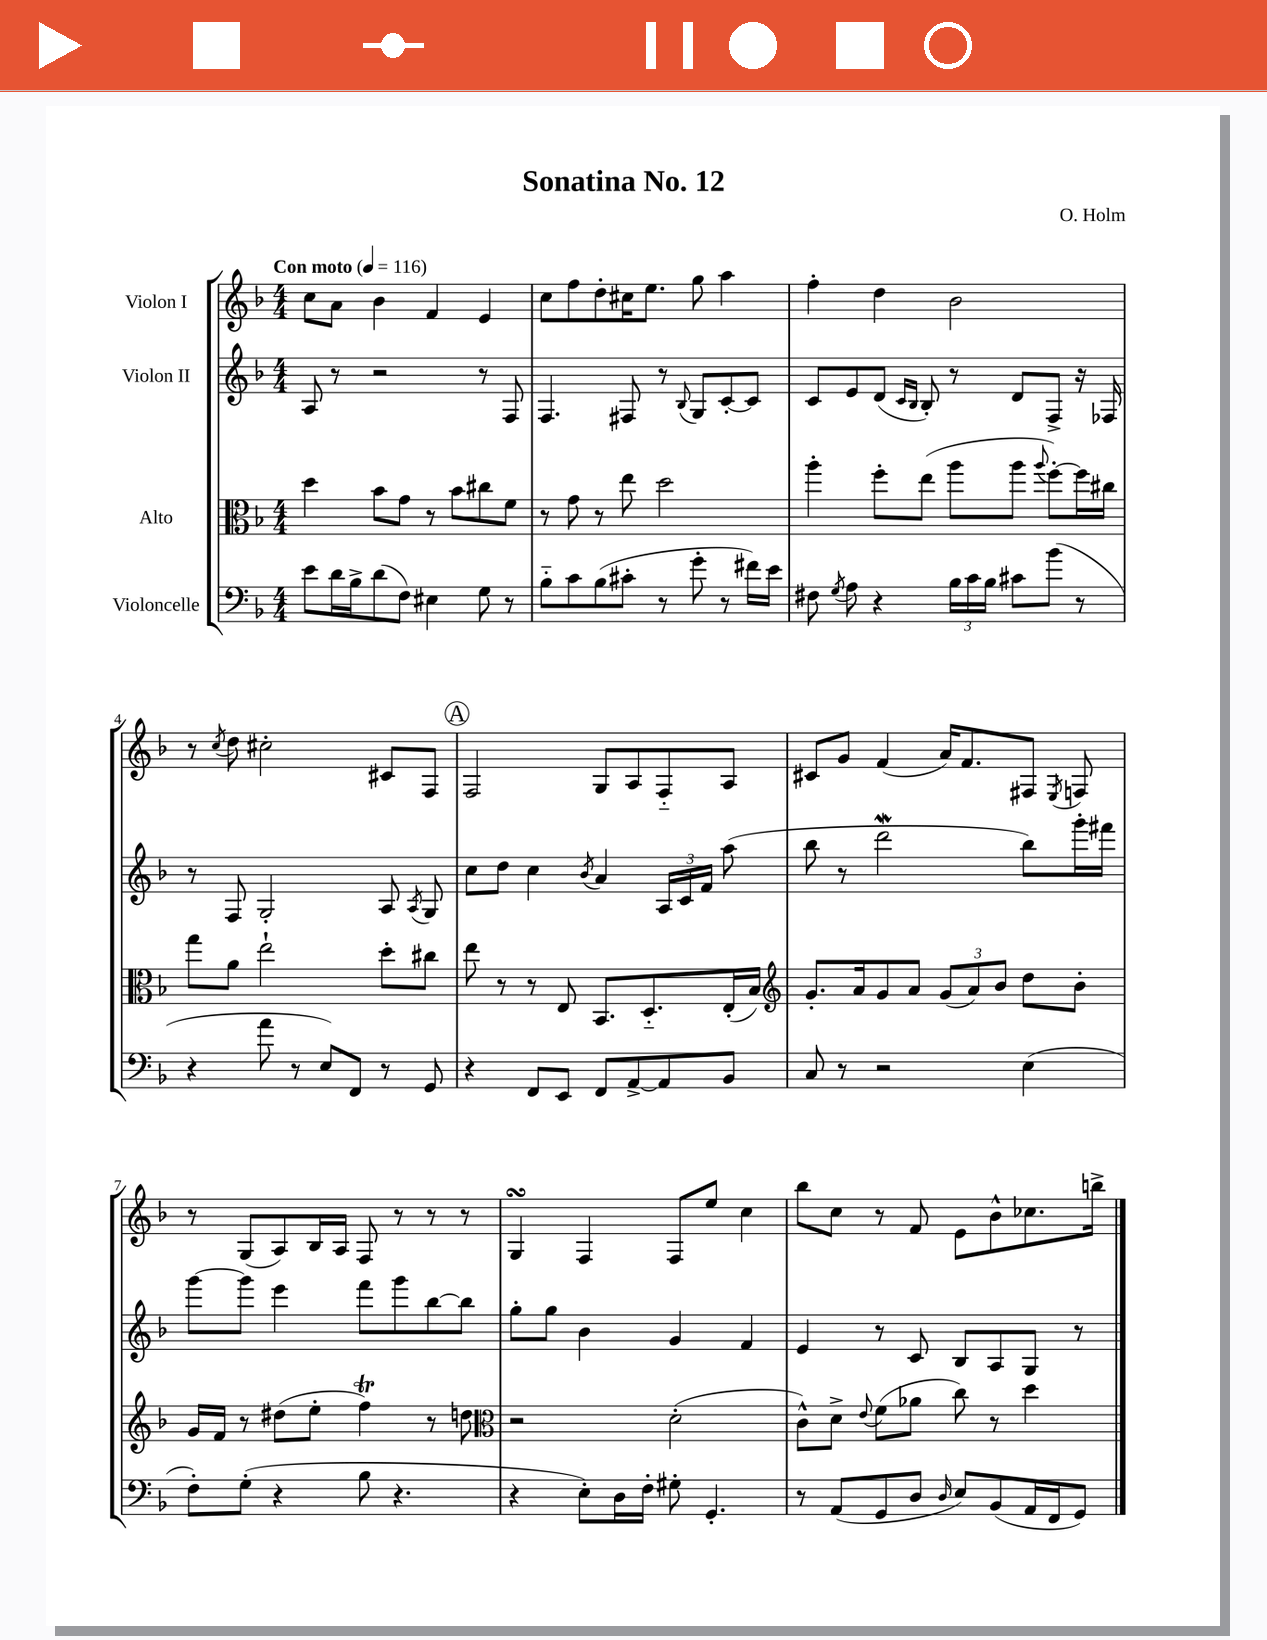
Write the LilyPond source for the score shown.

\header { title = "Sonatina No. 12" composer = "O. Holm" }
<<
\new StaffGroup <<
\new Staff = "s0" \with { instrumentName = "Violon I" } {
    \clef treble \key f \major \numericTimeSignature \time 4/4 \tempo "Con moto" 4 = 116
    \autoBeamOff c''8[ a'8] bes'4 f'4 e'4 |
    c''8[ f''8 d''8-. cis''16 e''8.] g''8 a''4 |
    f''4-. d''4 bes'2 |
    r8 \acciaccatura { c''8 } d''8 cis''2-. cis'8[ f8] |
    \mark \markup { \circle "A" } f2 g8[ a8 f8-_ a8] |
    cis'8[ g'8] f'4( a'16[) f'8. fis8] \acciaccatura { e8 } f8 |
    r8 g8[( a8) bes16 a16] f8 r8 r8 r8 |
    g4\turn f4 f8[ e''8] c''4 |
    bes''8[ c''8] r8 f'8 e'8[ bes'8-^ ces''8. b''16]-> \bar "|." |
}
\new Staff = "s1" \with { instrumentName = "Violon II" } {
    \clef treble \key f \major \numericTimeSignature \time 4/4
    \autoBeamOff a8 r8 r2 r8 f8 |
    f4. fis8 r8 \appoggiatura { bes8 } g8[ c'8~-. c'8] |
    c'8[ e'8 d'8]( \grace { c'16[ bes16] } bes8-.) r8 d'8[ f8]-> r16 fes16 |
    r8 f8 g2-. a8 \acciaccatura { a8 } g8 |
    \mark \markup { \circle "A" } c''8[ d''8] c''4 \acciaccatura { bes'8 } a'4 \tuplet 3/2 { a16[ c'16 f'16] } a''8( |
    bes''8 r8 d'''2\mordent bes''8[) g'''16-. fis'''16] |
    g'''8[~ g'''8] e'''4 f'''8[ g'''8 bes''8~ bes''8] |
    g''8[-. g''8] bes'4 g'4 f'4 |
    e'4 r8 c'8 bes8[ a8 g8] r8 \bar "|." |
}
\new Staff = "s2" \with { instrumentName = "Alto" } {
    \clef alto \key f \major \numericTimeSignature \time 4/4
    \autoBeamOff d''4 bes'8[ g'8] r8 bes'8[ cis''8 f'8] |
    r8 g'8 r8 e''8 d''2 |
    a''4-. f''8[-. e''8]( a''8[ a''8] \appoggiatura { a''8 } f''8[~-.) f''16 cis''16] |
    g''8[ a'8] e''2-! d''8[-. cis''8] |
    \mark \markup { \circle "A" } e''8 r8 r8 e8 bes,8.[ d8.-_ e16-.( bes16]) |
    \clef treble g'8.[-. a'16 g'8 a'8] \tuplet 3/2 { g'8[( a'8) bes'8] } d''8[ bes'8]-. |
    g'16[ f'16] r8 dis''8[( e''8]-. f''4\trill) r8 d''8 |
    \clef alto r2 d'2-.( |
    c'8[-^) d'8]-> \appoggiatura { e'8 } f'8[( aes'8] c''8) r8 d''4 \bar "|." |
}
\new Staff = "s3" \with { instrumentName = "Violoncelle" } {
    \clef bass \key f \major \numericTimeSignature \time 4/4
    \autoBeamOff e'8[ d'16 bes16-> d'8( f8]) eis4 g8 r8 |
    bes8[-_ c'8 bes8( cis'8]-. r8 g'8-. r8 fis'16[) e'16] |
    fis8 \acciaccatura { g8 } a8 r4 \tuplet 3/2 { bes16[ c'16 bes16] } cis'8[ bes'8]( r8 |
    r4 a'8 r8 e8[) f,8] r8 g,8 |
    \mark \markup { \circle "A" } r4 f,8[ e,8] f,8[ a,8~-> a,8 bes,8] |
    c8 r8 r2 e4( |
    f8[-.) g8]-.( r4 bes8 r4. |
    r4 e8[-.) d16 f16]-. gis8-. g,4.-. |
    r8 a,8[( g,8 d8] \grace { d16 } e8[) bes,8( a,16 f,16 g,8]) \bar "|." |
}
>>
>>
